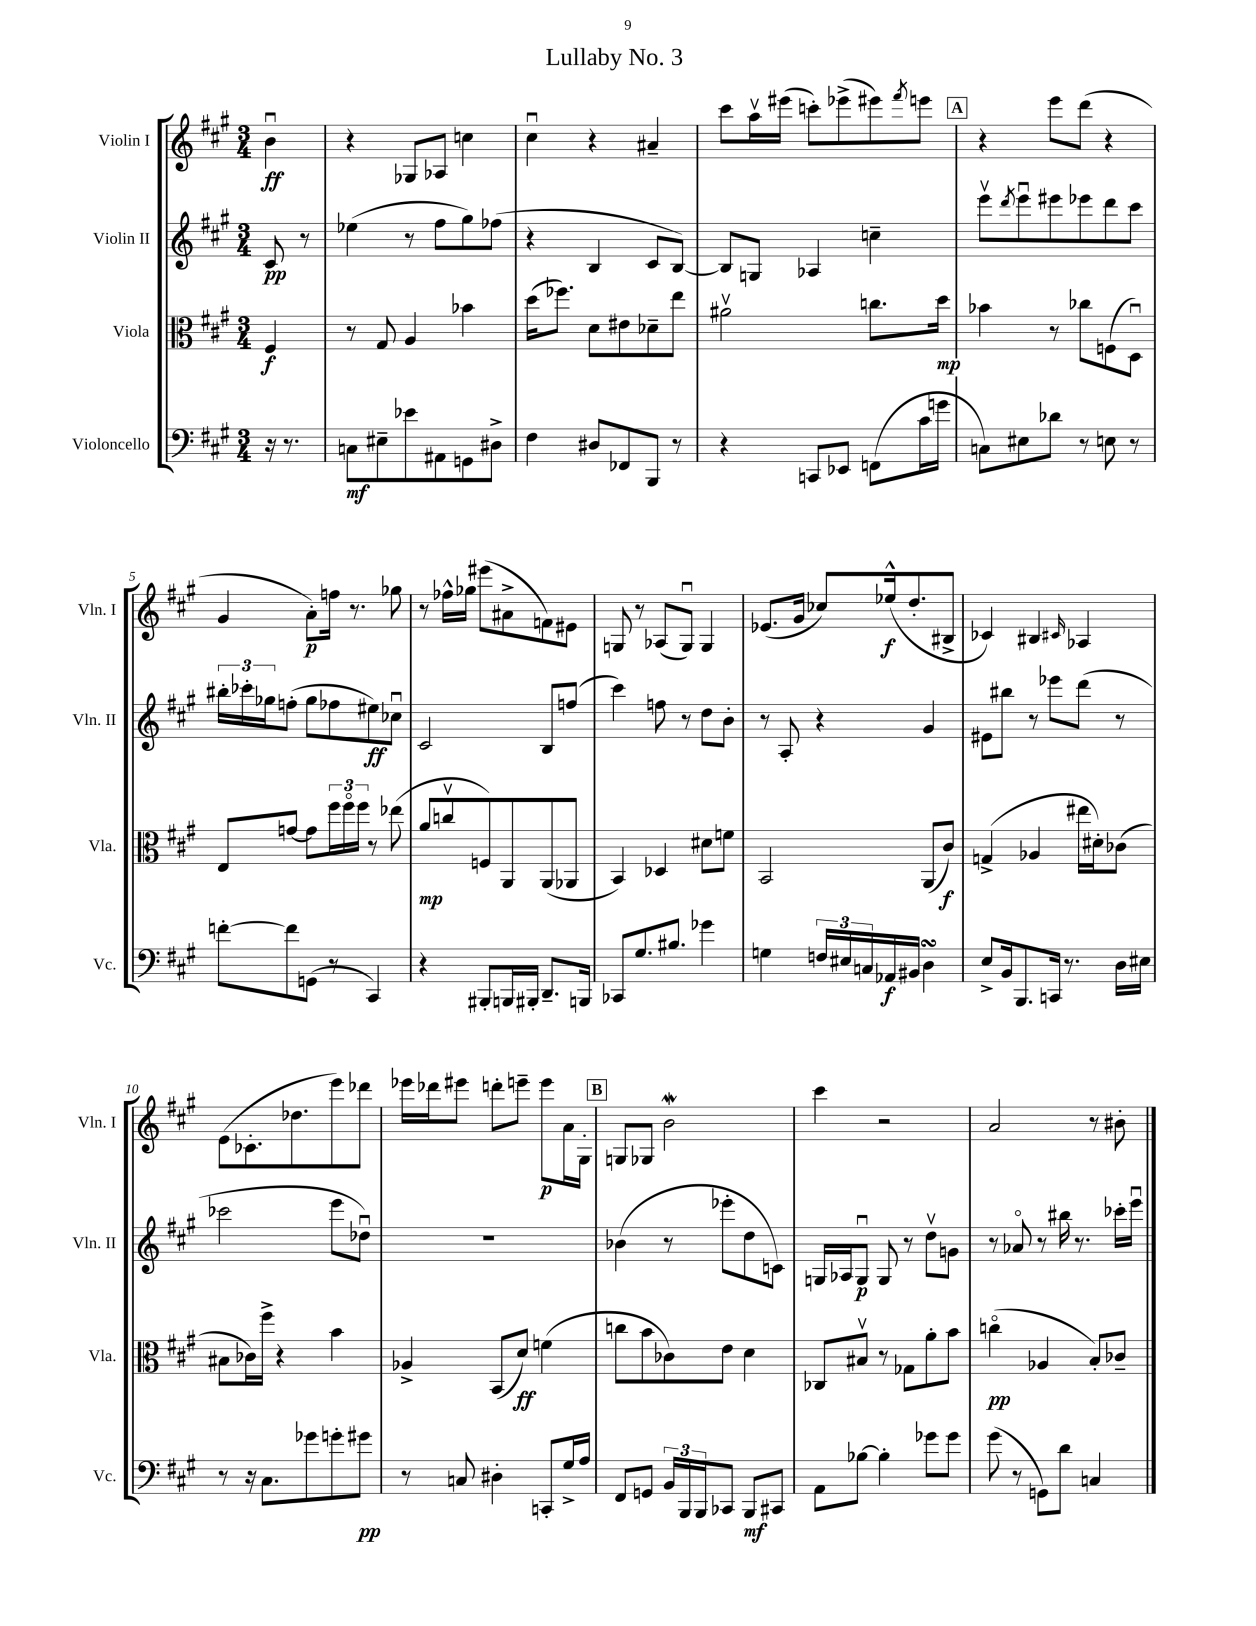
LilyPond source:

\header { title = "Lullaby No. 3" }
<<
\new StaffGroup <<
\new Staff = "s0" \with { instrumentName = "Violin I" shortInstrumentName = "Vln. I" } {
    \clef treble \key a \major \numericTimeSignature \time 3/4 \partial 4
    b'4\downbow\ff |
    r4 ges8 aes8 c''4 |
    cis''4\downbow r4 ais'4-- |
    cis'''8 a''16\upbow eis'''16( c'''8-.) ees'''8->( eis'''8) \acciaccatura { fis'''8 } e'''8 |
    \mark \markup { \box "A" } r4 e'''8 d'''8( r4 |
    gis'4 a'8-.\p) f''16 r8. ges''8 |
    r8 fes''16-^ ges''16 eis'''8( ais'8-> f'8) eis'8 |
    g8 r8 aes8( g8\downbow) g4 |
    ees'8.( gis'16 ces''8) ees''16-^\f( d''8.-. bis8-> |
    ces'4) bis4 \grace { cis'16 } aes4 |
    e'8( ces'8.-. des''8. e'''8) des'''8 |
    ees'''16 des'''16 eis'''8 d'''8-. e'''8-- e'''8\p a'16 gis16-. |
    \mark \markup { \box "B" } g8 ges8 b'2\mordent |
    cis'''4 r2 |
    a'2 r8 bis'8-. \bar "|." |
}
\new Staff = "s1" \with { instrumentName = "Violin II" shortInstrumentName = "Vln. II" } {
    \clef treble \key a \major \numericTimeSignature \time 3/4 \partial 4
    cis'8\pp r8 |
    ees''4( r8 fis''8 gis''8) fes''8( |
    r4 b4 cis'8 b8~) |
    b8 g8 aes4 c''4-- |
    \mark \markup { \box "A" } e'''8\upbow \acciaccatura { d'''8 } e'''8\downbow eis'''8 ees'''8 d'''8 cis'''8 |
    \tuplet 3/2 { bis''16-. ces'''16-. ges''16 } f''8-.( ges''8 fes''8 eis''8\ff) ces''8\downbow |
    cis'2 b8 f''8( |
    cis'''4) f''8 r8 d''8 b'8-. |
    r8 a8-. r4 gis'4 |
    eis'8 bis''8 r8 ees'''8 d'''8( r8 |
    ces'''2 e'''8 des''8\downbow) |
    R2. |
    \mark \markup { \box "B" } bes'4( r8 ees'''8-. d''8 c'8) |
    g16 aes16 g8\downbow\p g8 r8 d''8\upbow g'8 |
    r8 aes'8\flageolet r8 bis''16 r8. ces'''16-. e'''16\downbow \bar "|." |
}
\new Staff = "s2" \with { instrumentName = "Viola" shortInstrumentName = "Vla." } {
    \clef alto \key a \major \numericTimeSignature \time 3/4 \partial 4
    fis4\f |
    r8 gis8 a4 bes'4 |
    d''16( fes''8.) d'8 eis'8 des'8-- e''8 |
    ais'2\upbow c''8. d''16\mp |
    \mark \markup { \box "A" } bes'4 r8 ces''8 f8( d8\downbow) |
    e8 g'8~ g'8 \tuplet 3/2 { fis''16 fis''16\flageolet fis''16 } r8 ees''8( |
    a'8\mp c''8\upbow f8) a,8 a,8( aes,8 |
    b,4) des4 dis'8 f'8 |
    b,2 a,8( cis'8\f) |
    g4->( aes4 eis''16 dis'16-.) ces'8( |
    bis8 ces'16) fis''16-> r4 b'4 |
    aes4-> b,8( d'8\ff) f'4( |
    \mark \markup { \box "B" } c''8 b'8 ces'8) e'8 d'4 |
    ces8 bis8\upbow r8 ges8 a'8-. b'8 |
    c''4\flageolet\pp( aes4 b8-.) ces'8-- \bar "|." |
}
\new Staff = "s3" \with { instrumentName = "Violoncello" shortInstrumentName = "Vc." } {
    \clef bass \key a \major \numericTimeSignature \time 3/4 \partial 4
    r16 r8. |
    c8\mf eis8-- ees'8 ais,8 g,8 dis8-> |
    fis4 dis8 fes,8 b,,8 r8 |
    r4 c,8 ees,8 f,8( cis'16 g'16 |
    \mark \markup { \box "A" } c8) eis8 des'8 r8 e8 r8 |
    f'8~-. f'8 g,8( r8 cis,4) |
    r4 bis,,8-. b,,16 bis,,16-. d,8.-- b,,16 |
    ces,8 gis8. bis8. ges'4 |
    g4 \tuplet 3/2 { f16 eis16 c16 } aes,16\f bis,16 d4\turn |
    e8-> b,16 b,,8. c,16 r8. d16 eis16 |
    r8 r16 cis8. ges'8 g'8-. gis'8\pp |
    r8 c8 dis4-. c,8-. gis16-> a16 |
    \mark \markup { \box "B" } fis,8 g,8 \tuplet 3/2 { b,16 b,,16 b,,16 } ces,8 b,,8\mf cis,8 |
    a,8 bes8~ bes4-. ges'8 ges'8 |
    gis'8( r8 g,8) d'8 c4 \bar "|." |
}
>>
>>
